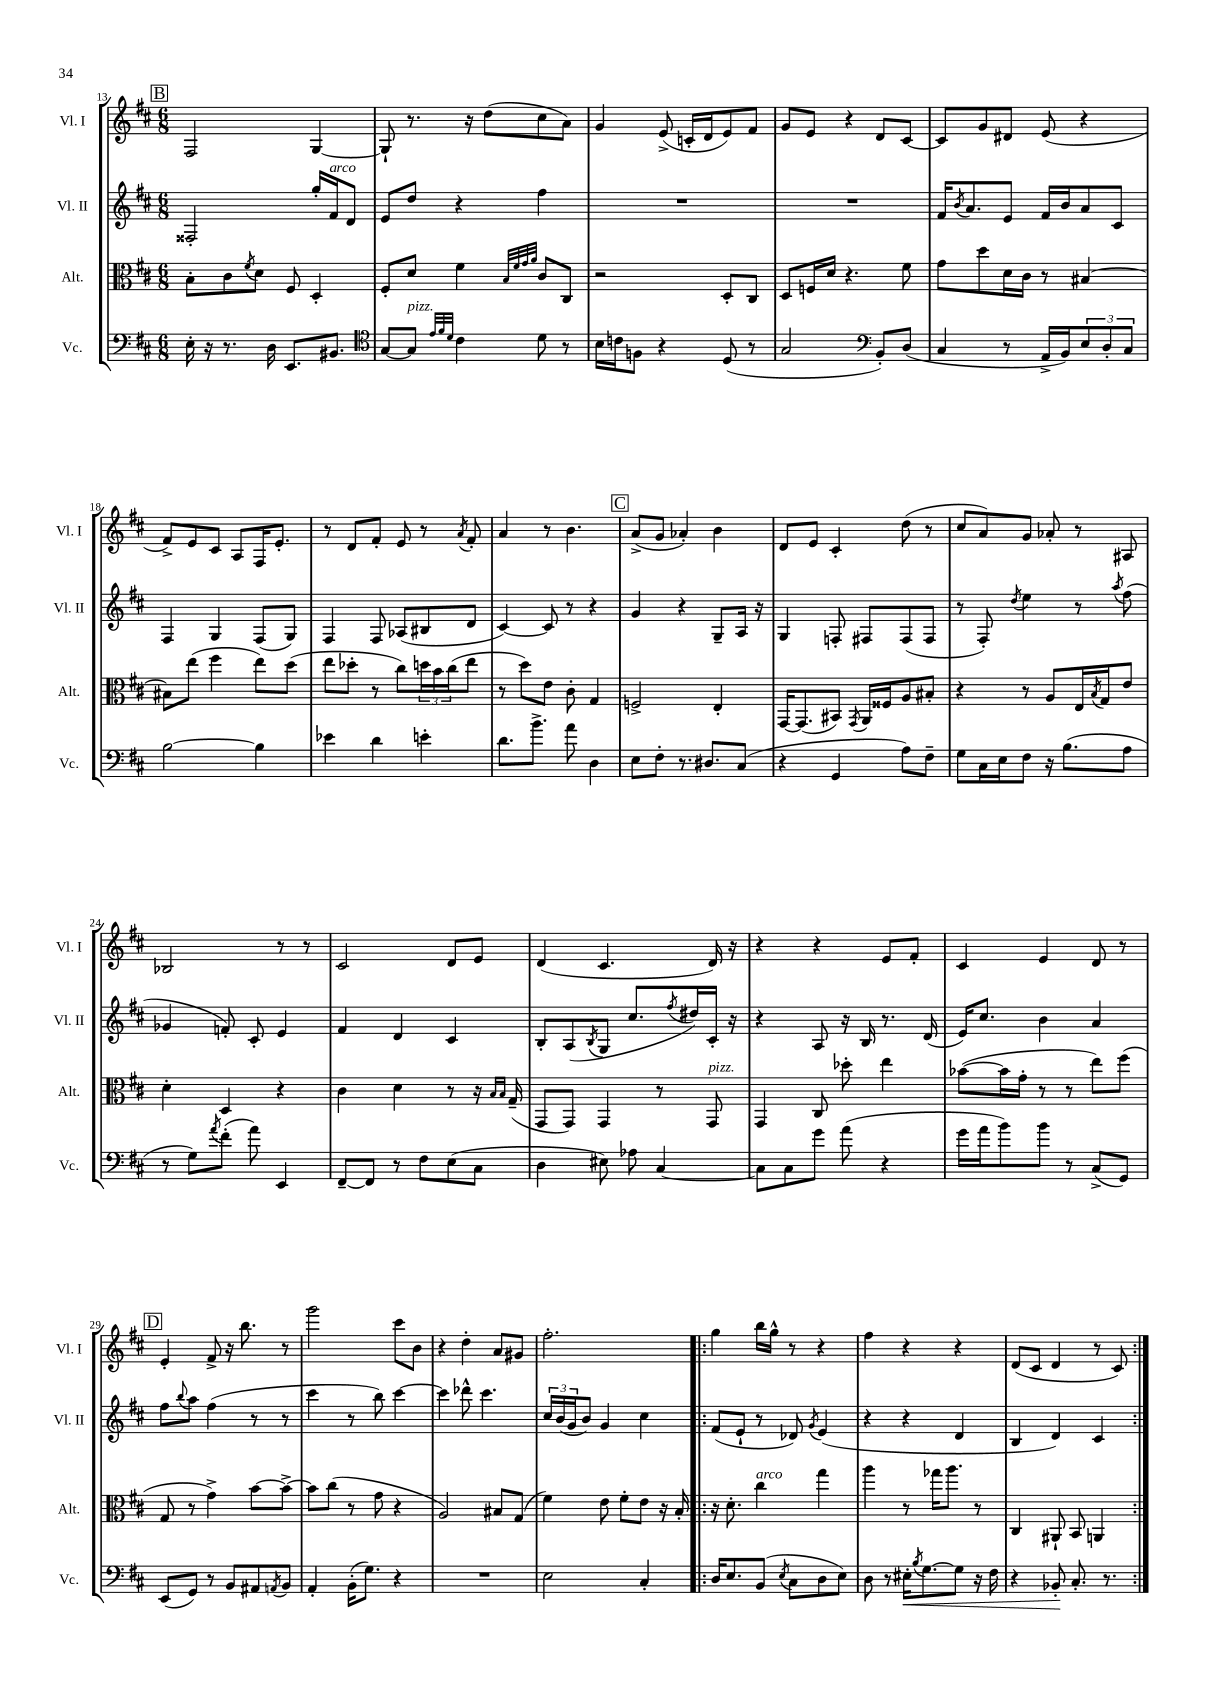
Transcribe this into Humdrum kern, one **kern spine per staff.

**kern	**kern	**kern	**kern
*staff4	*staff3	*staff2	*staff1
*clefF4	*clefC3	*clefG2	*clefG2
*k[f#c#]	*k[f#c#]	*k[f#c#]	*k[f#c#]
*M6/8	*M6/8	*M6/8	*M6/8
16E'	8B'	2F##'	2F#
16r	.	.	.
8.r	8c#	.	.
.	8qf#	.	.
.	8d	.	.
16D	.	.	.
8.EE	8F#	.	.
.	4D'	16gg'	[4G
8.BB#	.	16f#	.
.	.	8d	.
=	=	=	=
*clefC4	*	*	*
[8G	8F#'	8e	8G`]
8G]	8d	8dd	8.r
32qqe	.	.	.
32qqf#	.	.	.
32qqd	.	.	.
4c#	4f#	4r	.
.	.	.	16r
.	.	.	(8dd
.	32qqB	.	.
.	32qqf#	.	.
.	32qqg	.	.
.	32qqa	.	.
8d	8c#	4ff#	8cc#
8r	8C#	.	8a)
=	=	=	=
16B	2r	2.r	4g
16c	.	.	.
8F	.	.	.
4r	.	.	(8e^
.	.	.	16c'
.	.	.	16d
(8D	8D'	.	8e)
8r	8C#	.	8f#
=	=	=	=
2G	8D	2.r	8g
.	16F	.	8e
.	16d	.	.
.	4.r	.	4r
*clefF4	*	*	*
8BB')	.	.	8d
(8D	8f#	.	[8c#
=	=	=	=
4C#	8g	16f#	8c#]
.	.	8qb	.
.	.	8.a	.
.	8dd	.	8g
8r	16d	8e	8d#
.	16c#	.	.
16AA^	8r	16f#	(8e
16BB)	.	16b	.
12E	[4B#	8a	4r
12D'	.	.	.
.	.	8c#	.
12C#	.	.	.
=	=	=	=
[2B	8B#]	4F#	8f#^)
.	(8ee	.	8e
.	4ff#	4G	8c#
.	.	.	8A
4B]	8ee)	(8F#	16F#
.	.	.	8.e'
.	(8dd	8G)	.
=	=	=	=
4e-	8ee	4F#	8r
.	8dd-'	.	8d
4d	8r	8F#	8f#'
.	8cc#)	(8A-	8e
4e'	24dd	8B#	8r
.	24b	.	.
.	(24cc#	.	.
.	.	.	8qa
.	8ee	8d	8f#'
=	=	=	=
8.d	8r	[4c#)	4a
.	8dd)	.	.
8.b^	.	.	.
.	8e	8c#]	8r
8a	8c#'	8r	4.b
4D	4G	4r	.
=	=	=	=
8E	2F^	4g	(8a^
8F#'	.	.	8g
8.r	.	4r	4a-')
8.D#	.	.	.
.	4E'	8G~	4b
(8C#	.	16A	.
.	.	16r	.
=	=	=	=
4r	[16GG	4G	8d
.	(8.GG]	.	.
.	.	.	8e
4GG	8BB#)	8F'	4c#'
.	8qGG	.	.
.	16AA	8F#	.
.	16F##	.	.
8A)	8A	(8F#	(8dd
8F#~	8B#'	8F#	8r
=	=	=	=
8G	4r	8r	8cc#
16C#	.	8F#')	8a)
16E	.	.	.
.	.	8qdd	.
8F#	8r	4ee	8g
16r	8A	.	8a-'
(8.B	.	.	.
.	16E	8r	8r
.	8qB	.	.
.	16G	.	.
.	.	8qaa	.
8A	8e	(8ff#	8A#
=	=	=	=
8r	4d'	4g-	2B-
8G)	.	.	.
8qa	.	.	.
(8f#'	4D	8f')	.
8a)	.	8c#'	.
4EE	4r	4e	8r
.	.	.	8r
=	=	=	=
[8FF#~	4c#	4f#	2c#
8FF#]	.	.	.
8r	4d	4d	.
8F#	.	.	.
(8E	8r	4c#	8d
8C#	16r	.	8e
.	16qqB	.	.
.	16qqB	.	.
.	(16G~	.	.
=	=	=	=
4D	8GG	8B'	(4d
.	8GG)	(8A	.
.	.	8qB	.
8E#)	4GG	8G	4.c#
8A-	.	8.cc#	.
[4C#	8r	.	.
.	.	8qff#	.
.	.	16dd#)	.
.	8GG	16c#'	16d)
.	.	16r	16r
=	=	=	=
8C#]	4GG	4r	4r
8C#	.	.	.
8g	8C#	8A	4r
(8a	8dd-'	16r	.
.	.	16B	.
4r	4ee	8.r	8e
.	.	.	8f#'
.	.	(16d	.
=	=	=	=
16g	([8b-	16e)	4c#
16a	.	8.cc#	.
8b)	16b-]	.	.
.	16g'	.	.
8b	8r	4b	4e
8r	8r	.	.
(8C#^	8ee)	4a	8d
8GG)	(8ff#	.	8r
=	=	=	=
(8EE	8G	8ff#	4e'
.	.	8qqbb	.
8GG)	8r	8aa	.
8r	4g^)	(4ff#	8f#^
8BB	.	.	16r
.	.	.	8.bb
8AA#	[8b	8r	.
8qAA	.	.	.
8BB	8b^_	8r	8r
=	=	=	=
4AA'	8b]	4ccc#	2ggg
.	(8cc#	.	.
(16BB'	8r	8r	.
8.G)	.	.	.
.	8g	8bb)	.
4r	4r	[4ccc#	8ccc#
.	.	.	8b
=	=	=	=
2.r	2A)	4ccc#]	4r
.	.	8ddd-^^	4dd'
.	.	4.ccc#	.
.	8B#	.	8a
.	(8G	.	8g#
=	=	=	=
2E	4f#)	24cc#	2.ff#'
.	.	(24b	.
.	.	24g	.
.	.	8b)	.
.	8e	4g	.
.	8f#'	.	.
4C#'	8e	4cc#	.
.	16r	.	.
.	16B'	.	.
=!|:	=!|:	=!|:	=!|:
16D	16r	(8f#	4gg
8.E	8.d'	.	.
.	.	8e`	.
(8BB	4cc#	8r	16bb
.	.	.	16gg^^
8qE	.	.	.
8C#	.	8d-)	8r
.	.	8qg	.
8D	4gg	(4e	4r
8E)	.	.	.
=	=	=	=
8D	4aa	4r	4ff#
8r	.	.	.
16E#'	8r	4r	4r
8qB	.	.	.
[8.G	.	.	.
.	16gg-	.	.
.	8.aa	.	.
8G]	.	4d	4r
16r	8r	.	.
16F#	.	.	.
=	=	=	=
4r	4C#	4B	(8d
.	.	.	8c#
8BB-'	8AA#`	4d)	4d
8.C#'	8BB	.	.
.	4AA	4c#	8r
8.r	.	.	.
.	.	.	8c#)
==:|!	==:|!	==:|!	==:|!
*-	*-	*-	*-
